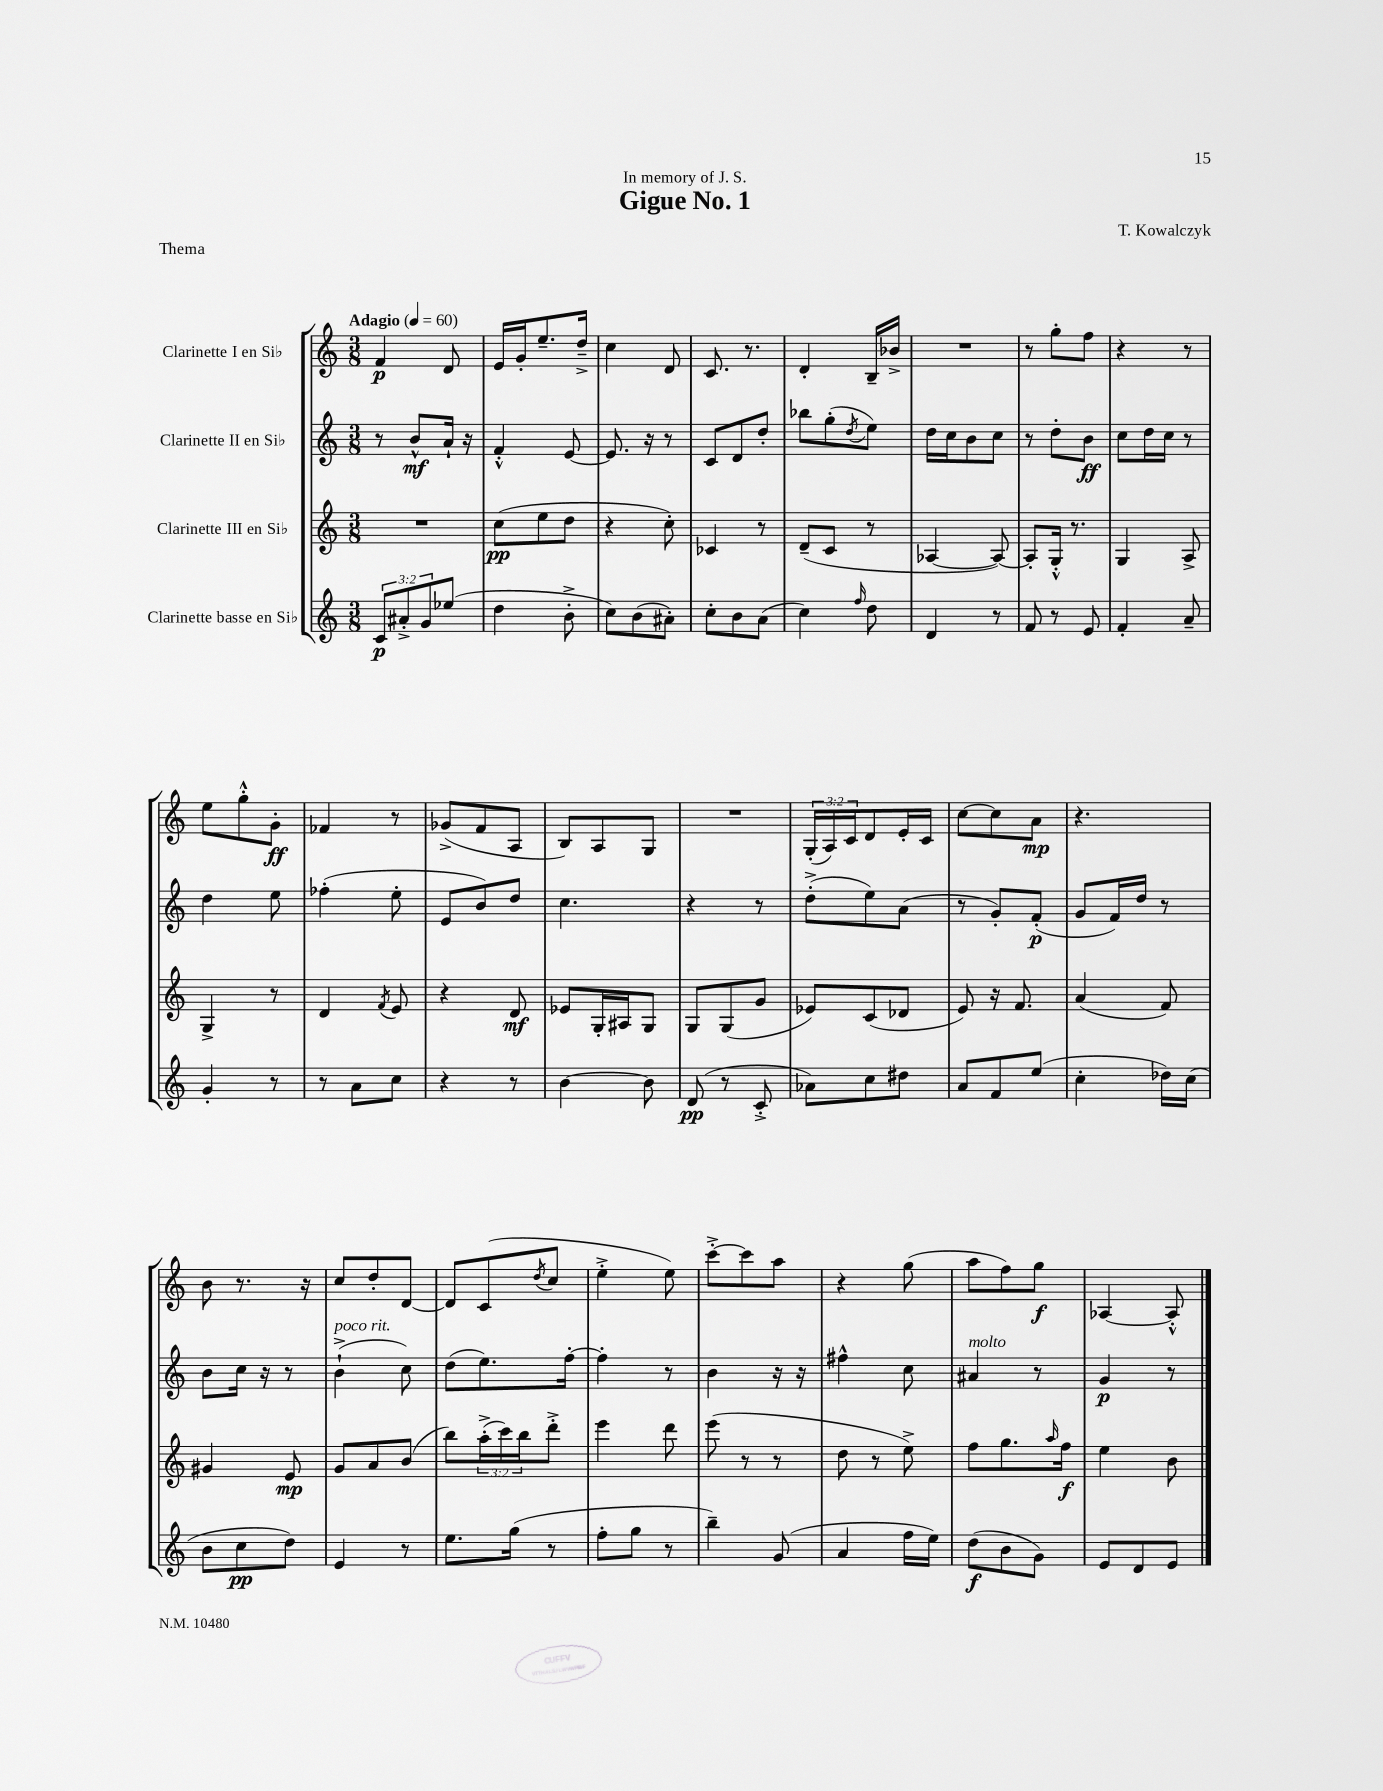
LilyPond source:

\header { title = "Gigue No. 1" composer = "T. Kowalczyk" dedication = "In memory of J. S." piece = "Thema" }
<<
\new StaffGroup <<
\new Staff = "s0" \with { instrumentName = "Clarinette I en Sib" } {
    \clef treble \key c \major \numericTimeSignature \time 3/8 \override Staff.TupletNumber.text = #tuplet-number::calc-fraction-text \tempo "Adagio" 4 = 60
    f'4\p d'8 |
    e'16 g'16-. e''8.-- d''16---> |
    c''4 d'8 |
    c'8. r8. |
    d'4-. b16-- bes'16-> |
    R4. |
    r8 g''8-. f''8 |
    r4 r8 |
    e''8 g''8-.-^ g'8-.\ff |
    fes'4 r8 |
    ges'8->( f'8 a8 |
    b8) a8 g8 |
    R4. |
    \tuplet 3/2 { g16-.( a16) c'16 } d'8 e'16-. c'16 |
    c''8~ c''8 a'8\mp |
    r4. |
    b'8 r8. r16 |
    c''8 d''8-. d'8~ |
    d'8 c'8( \acciaccatura { d''8 } c''8 |
    e''4-.-> e''8) |
    c'''8~-.-> c'''8 a''8 |
    r4 g''8( |
    a''8 f''8) g''8\f |
    aes4~ aes8-.-^ \bar "|." |
}
\new Staff = "s1" \with { instrumentName = "Clarinette II en Sib" } {
    \clef treble \key c \major \numericTimeSignature \time 3/8
    r8 b'8-^\mf a'16-! r16 |
    f'4-.-^ e'8~ |
    e'8. r16 r8 |
    c'8 d'8 d''8-. |
    bes''8 g''8-.( \acciaccatura { d''8 } e''8) |
    d''16 c''16 b'8 c''8 |
    r8 d''8-. b'8\ff |
    c''8 d''16 c''16 r8 |
    d''4 e''8 |
    fes''4-.( e''8-. |
    e'8 b'8) d''8 |
    c''4. |
    r4 r8 |
    d''8-.->( e''8) a'8( |
    r8 g'8-.) f'8-.\p( |
    g'8 f'16) d''16 r8 |
    b'8 c''16 r16 r8 |
    b'4-!->^\markup { \italic "poco rit." }( c''8) |
    d''8( e''8.) f''16~-. |
    f''4-. r8 |
    b'4 r16 r16 |
    fis''4-^ c''8 |
    ais'4^\markup { \italic "molto" } r8 |
    g'4\p r8 \bar "|." |
}
\new Staff = "s2" \with { instrumentName = "Clarinette III en Sib" } {
    \clef treble \key c \major \numericTimeSignature \time 3/8 \override Staff.TupletNumber.text = #tuplet-number::calc-fraction-text
    R4. |
    c''8\pp( e''8 d''8 |
    r4 c''8-.) |
    ces'4 r8 |
    d'8--( c'8 r8 |
    aes4~ aes8~) |
    aes8-. g16-.-^ r8. |
    g4 a8-> |
    g4-> r8 |
    d'4 \acciaccatura { f'8 } e'8 |
    r4 d'8\mf |
    ees'8 g16-. ais16 g8 |
    g8 g8( g'8 |
    ees'8) c'8( des'8 |
    e'8) r16 f'8. |
    a'4( f'8) |
    gis'4 e'8\mp |
    g'8 a'8 b'8( |
    b''8) \tuplet 3/2 { a''16-.->( c'''16) b''16 } d'''8-.-> |
    e'''4 d'''8 |
    e'''8( r8 r8 |
    d''8 r8 e''8->) |
    f''8 g''8. \grace { a''16 } f''16\f |
    e''4 b'8 \bar "|." |
}
\new Staff = "s3" \with { instrumentName = "Clarinette basse en Sib" } {
    \clef treble \key c \major \numericTimeSignature \time 3/8 \override Staff.TupletNumber.text = #tuplet-number::calc-fraction-text
    \tuplet 3/2 { c'8\p ais'8-.-> g'8 } ees''8( |
    d''4 b'8-.-> |
    c''8) b'8( ais'8-.) |
    c''8-. b'8 a'8( |
    c''4) \grace { f''16 } d''8 |
    d'4 r8 |
    f'8 r8 e'8 |
    f'4-. a'8-- |
    g'4-. r8 |
    r8 a'8 c''8 |
    r4 r8 |
    b'4~ b'8 |
    d'8\pp( r8 c'8-.-> |
    aes'8) c''8 dis''8 |
    a'8 f'8 e''8( |
    c''4-. des''16) c''16( |
    b'8 c''8\pp d''8) |
    e'4 r8 |
    e''8. g''16( r8 |
    f''8-. g''8 r8 |
    b''4--) g'8( |
    a'4 f''16 e''16) |
    d''8\f( b'8 g'8) |
    e'8 d'8 e'8 \bar "|." |
}
>>
>>
\layout { \context { \Score \remove "Bar_number_engraver" } }
